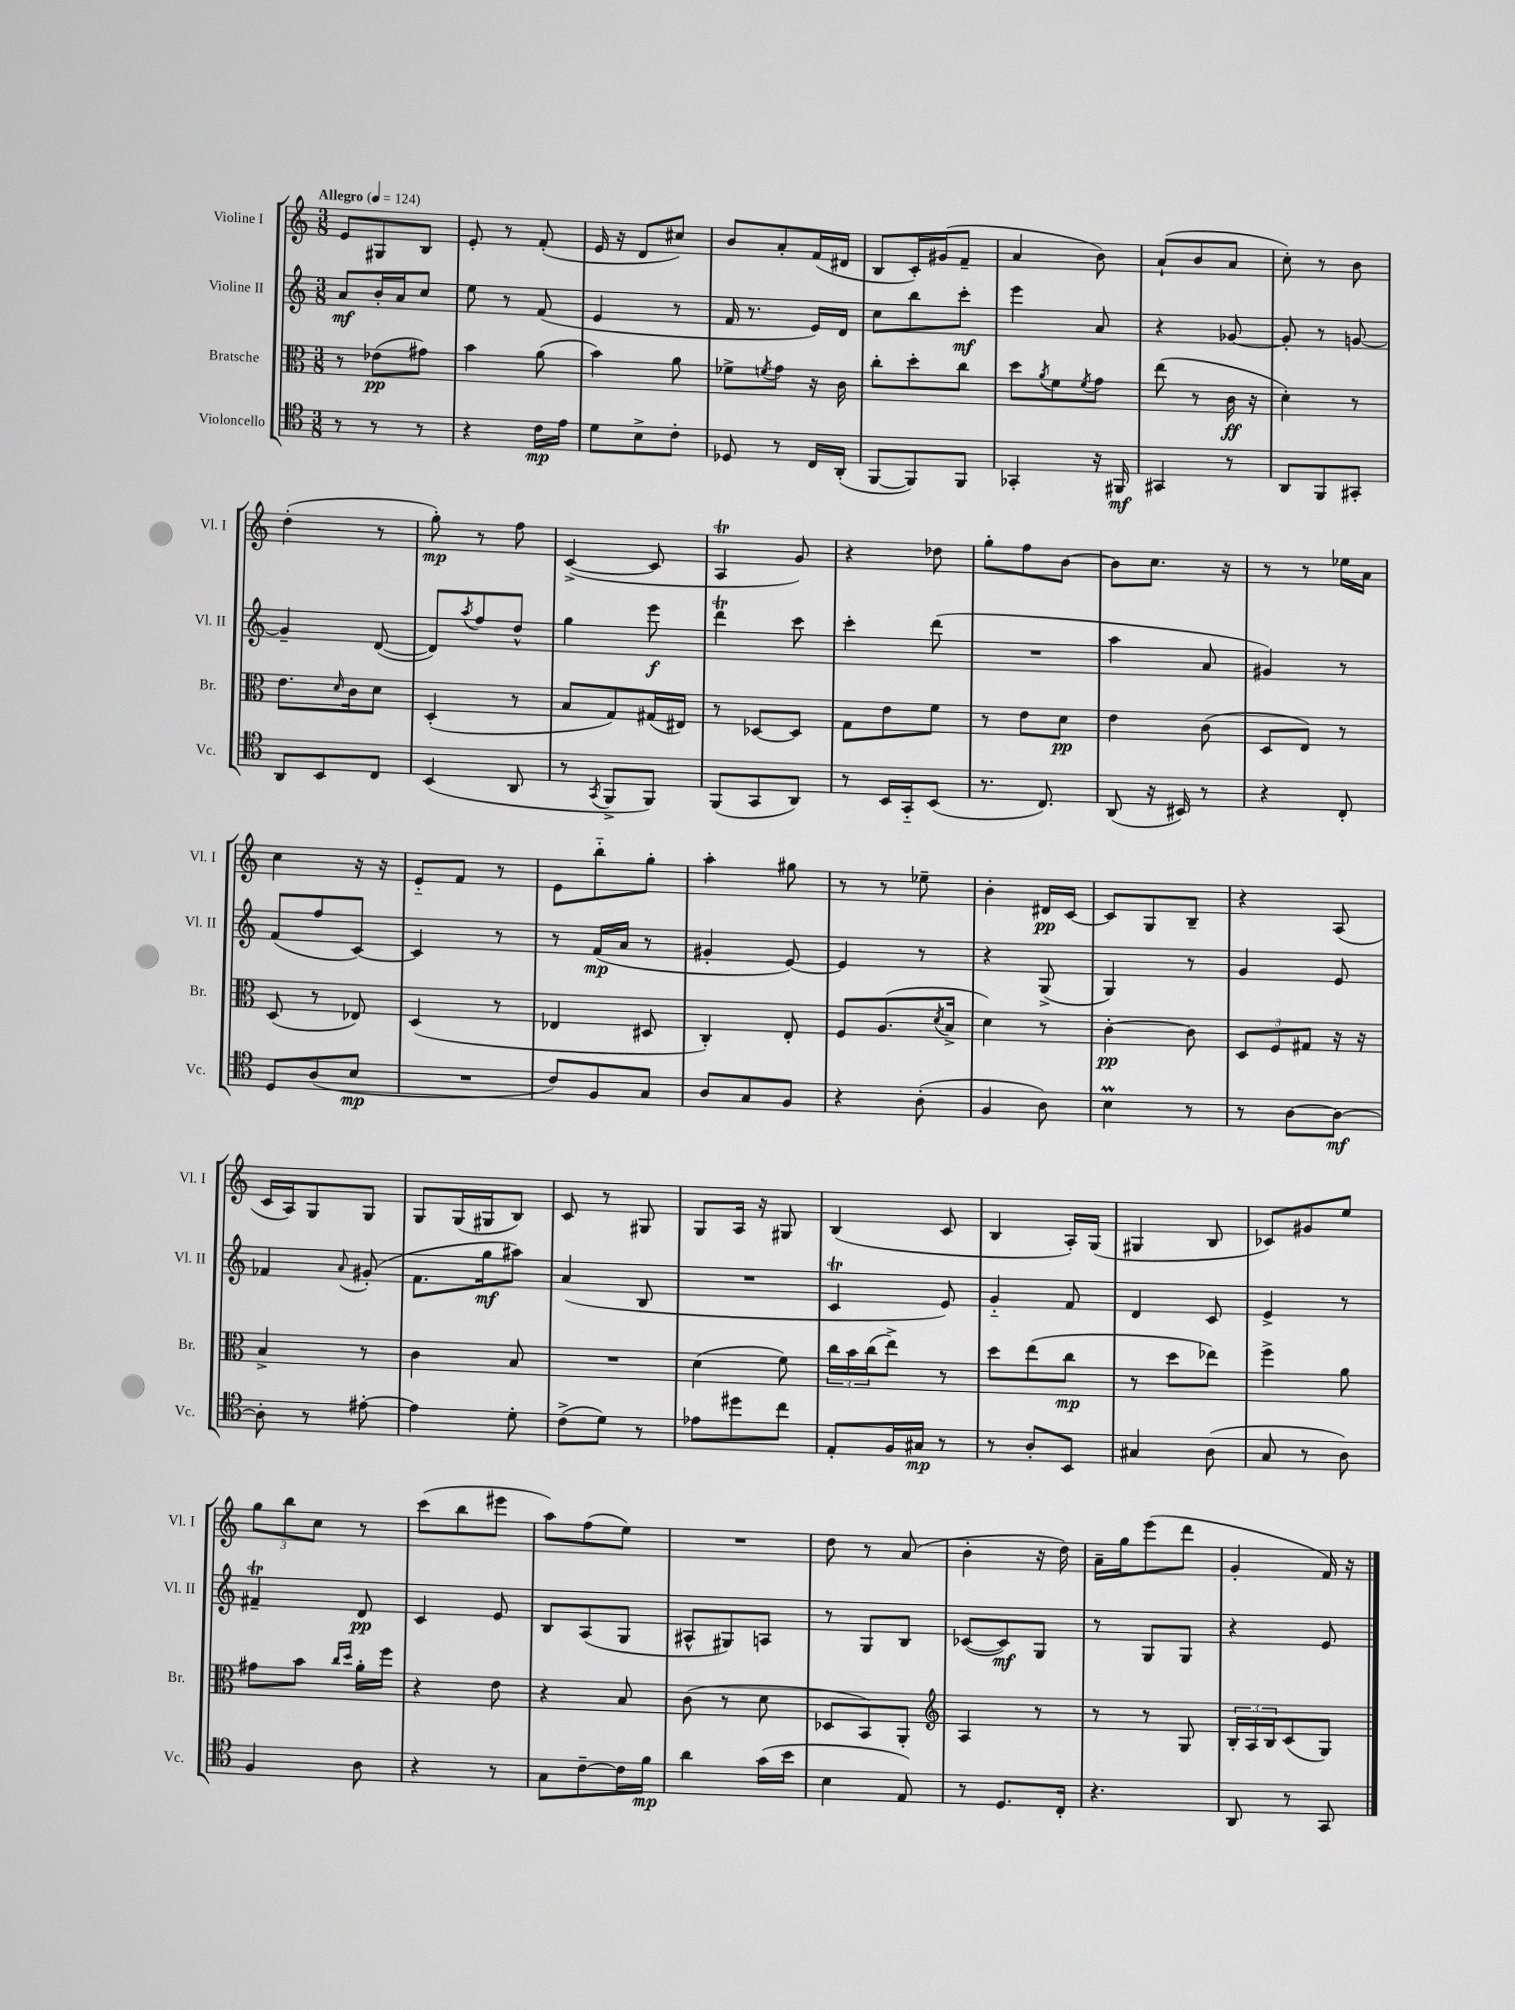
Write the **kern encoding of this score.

**kern	**kern	**kern	**kern
*staff4	*staff3	*staff2	*staff1
*clefC4	*clefC3	*clefG2	*clefG2
*k[]	*k[]	*k[]	*k[]
*M3/8	*M3/8	*M3/8	*M3/8
*MM124	*MM124	*MM124	*MM124
8r	8r	8a	8e
8r	(8e-	16b'	8G#
.	.	16a	.
8r	8g#)	8cc	8B
=	=	=	=
4r	4b	8ee	8e'
.	.	8r	8r
16c	(8a	(8f	(8f'
16e	.	.	.
=	=	=	=
8d	4b)	4e	16e
.	.	.	16r
8B^	.	.	8d
8c'	8a	8r	8cc#)
=	=	=	=
8D-	8f-^	16f	8b
.	.	8.r	.
.	8qf	.	.
8r	8g	.	8a'
16C	16r	16e)	(16f
(16AA'	16c	16d	16d#
=	=	=	=
[8FF	8cc'	8cc	8B
8FF])	8dd'	8bb	16c')
.	.	.	(16g#
8FF	8cc	8ccc'	8f~
=	=	=	=
4GG-'	8dd	4eee	4a
.	8qa	.	.
.	8f	.	.
.	8qf	.	.
16r	8g	8a	8b)
16FF#	.	.	.
=	=	=	=
4GG#	(8ee	4r	(8a`
.	8r	.	8b
8r	16c	[8g-	8a
.	16r	.	.
=	=	=	=
8AA	4d')	8g-']	8cc')
8FF	.	8r	8r
8GG#'	8r	[8g	8b
=	=	=	=
8AA	8.e	4g~]	(4dd'
8BB	.	.	.
.	16qqd	.	.
.	16c	.	.
8C	8d	([8d	8r
=	=	=	=
(4BB	(4D'	8d])	8gg')
.	.	8qaa	.
.	.	8ff	8r
8AA	8r	8dd^^	8ff
=	=	=	=
8r	8B	4gg	([4c^
8qGG	.	.	.
8FF^	8G)	.	.
8FF)	(16G#	8eee	8c]
.	16E#)	.	.
=	=	=	=
(8FF	8r	4ddd	4A
8GG	[8D-	.	.
8AA)	8D-]	8ccc	8g)
=	=	=	=
8r	8G	4ccc'	4r
16BB	8e	.	.
16GG'~	.	.	.
(8BB	8f	(8ddd	8dd-
=	=	=	=
8.r	8r	4.r	8gg'
.	8e	.	8ff
8.C)	.	.	.
.	8d	.	[8b
=	=	=	=
(8AA	4e	4aa	8b]
16r	.	.	8.cc
16BB#)	.	.	.
8r	(8c	8a	.
.	.	.	16r
=	=	=	=
4r	8D	4g#)	8r
.	8E)	.	8r
8C'	8r	8r	16ee-
.	.	.	16a
=	=	=	=
8D	(8D	(8f	4cc
(8A	8r	8ff	.
8B	8E-)	[8c)	16r
.	.	.	16r
=	=	=	=
4.r	(4D	4c]	8e'~
.	.	.	8f
.	8r	8r	8r
=	=	=	=
8c)	4E-	8r	8e
8F	.	(16f	8bb'~
.	.	16a	.
8G	8D#	8r	8gg'
=	=	=	=
8A	4C')	4g#'	4aa'
8G	.	.	.
8F	8E'	[8e)	8gg#
=	=	=	=
4r	8F	4e]	8r
.	(8.A	.	8r
(8A'	.	8r	8ee-~
.	8qd	.	.
.	16B^	.	.
=	=	=	=
4F	4d)	4r	4b'
8A)	8r	(8G^	16d#
.	.	.	[16c
=	=	=	=
4B	[4c'	4G)	8c]
.	.	.	8G
8r	8c]	8r	8B~
=	=	=	=
8r	12D	4g	4r
.	12F	.	.
[8A	.	.	.
.	12G#	.	.
8A_	16r	8e	(8A
.	16r	.	.
=	=	=	=
8A']	4B^	4f-	16c
.	.	.	16A)
8r	.	.	8G
.	.	8qqa	.
[8e#'	8r	(8g#'	8G
=	=	=	=
4e#]	4c	8.f	8G
.	.	.	(16G
.	.	16gg	16G#
8d'	8B	8aa#)	8B)
=	=	=	=
(8c^	4.r	(4a	8c
8d)	.	.	8r
8r	.	8B	8G#
=	=	=	=
8e-	(4d	4.r	8G
8dd#	.	.	16A
.	.	.	16r
8cc	8f)	.	8G#
=	=	=	=
8E'	24cc	4c	(4B
.	24b	.	.
.	(24cc	.	.
16F	8ee^)	.	.
16G#	.	.	.
8r	8r	8e)	8c
=	=	=	=
8r	8dd	4g'~	4B
8A'	(8ee	.	.
8BB	8cc	8f	16A')
.	.	.	(16G
=	=	=	=
4G#	8r	4d	4G#
.	8dd	.	.
(8A	8ee-)	8c	8B
=	=	=	=
8G	4ff^	4e^	8c-)
8r	.	.	8g#
8A)	8a	8r	8ee
=	=	=	=
4F	8g#	4f#~	12gg
.	.	.	12bb
.	8b	.	.
.	.	.	12cc
.	16qqcc	.	.
.	16qqdd	.	.
8A	16a'	8d	8r
.	16ff	.	.
=	=	=	=
4r	4r	4c	(8ccc
.	.	.	8bb
8r	8e	8e	8eee#
=	=	=	=
8G	4r	8B	8aa)
[8c~	.	(8A	(8ff
16c]	8B	8G	8ee)
16f	.	.	.
=	=	=	=
4a	(8c	8A#^^	4.r
.	8r	8G#)	.
(16g	8d	8A	.
16b	.	.	.
=	=	=	=
4B	8D-	8r	8dd
.	8BB)	8G	8r
8E)	8AA'	8B	(8a
=	=	=	=
*	*clefG2	*	*
8r	4A	([8c-	4b'
8.D	.	8c-])	.
.	8r	8G	16r
16C'	.	.	16dd)
=	=	=	=
4.r	8r	8r	16a~
.	.	.	16gg
.	8r	8G	(8eee
.	8G	8G	8ddd
=	=	=	=
8AA	24B'	4r	4g'
.	24A	.	.
.	24B	.	.
8r	(8c	.	.
8GG	8G)	8e	16f)
.	.	.	16r
==	==	==	==
*-	*-	*-	*-
